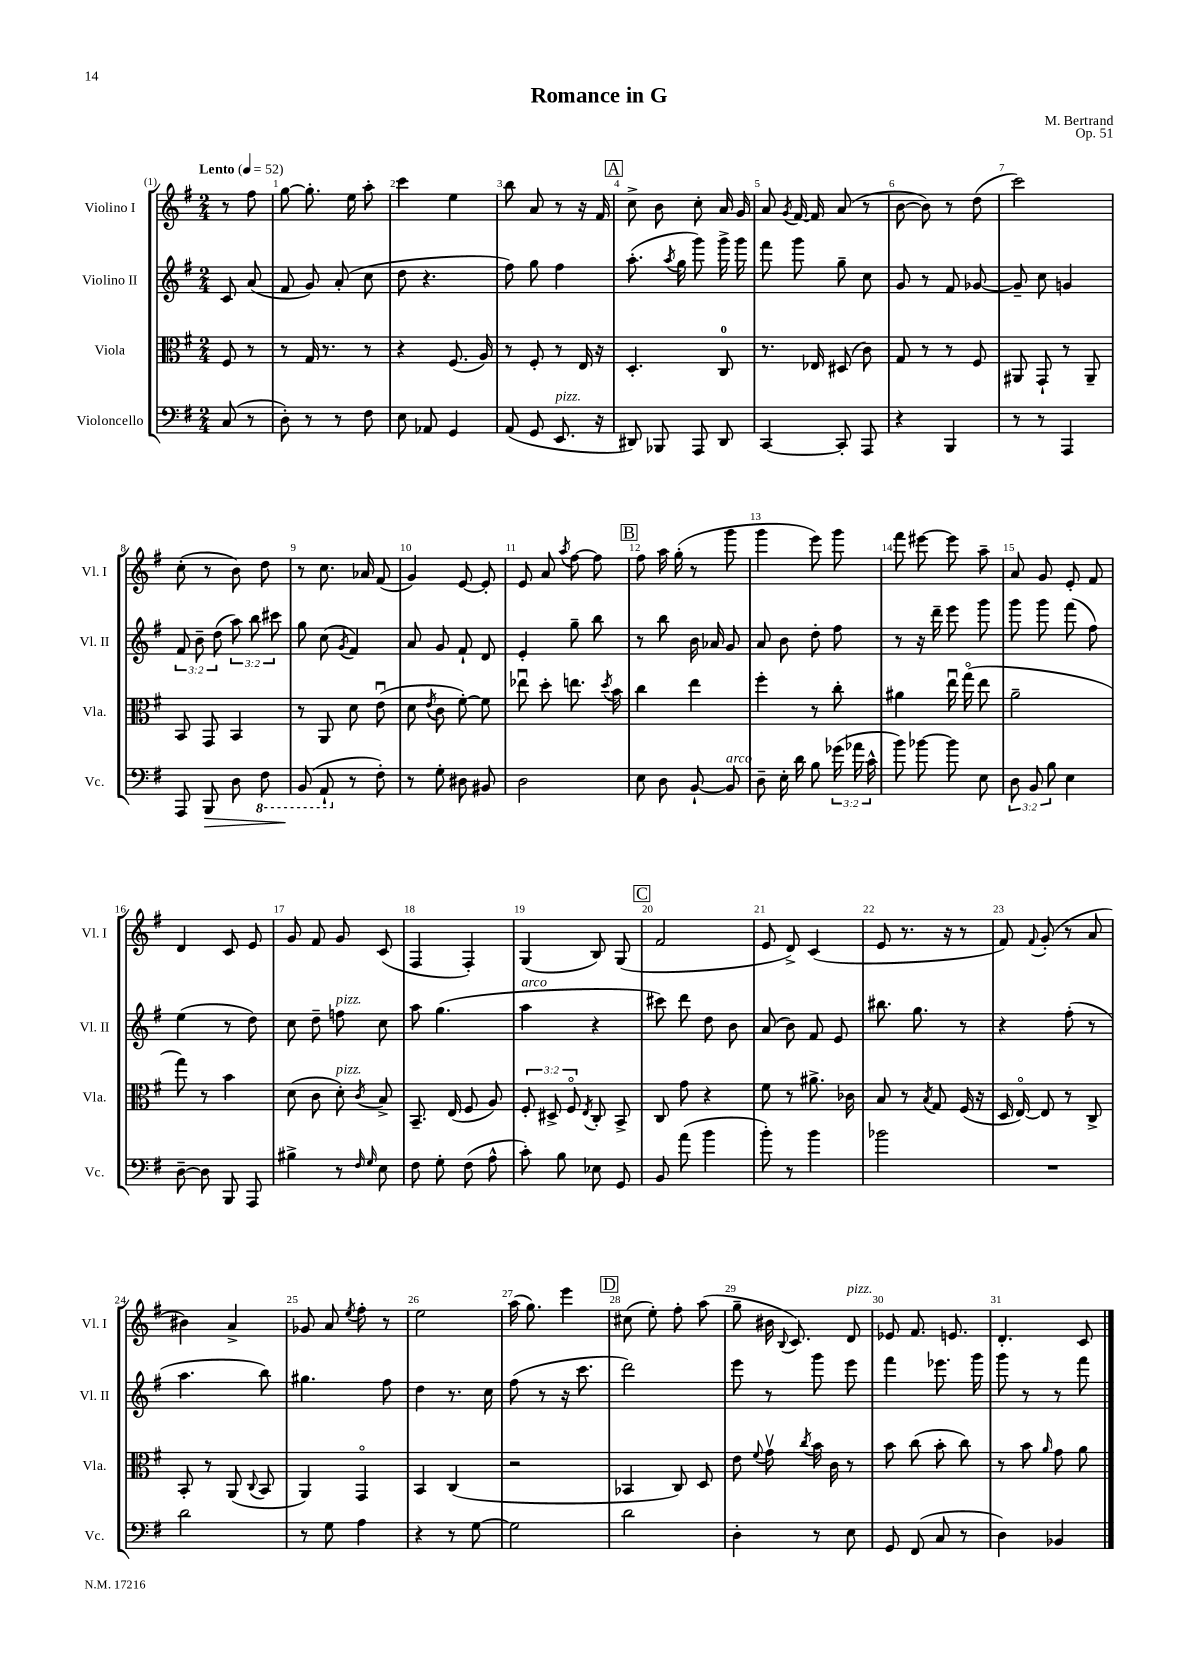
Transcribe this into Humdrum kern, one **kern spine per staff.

**kern	**dynam	**kern	**kern	**kern
*part4	*part4	*part3	*part2	*part1
*staff4	*staff4	*staff3	*staff2	*staff1
*I"Violoncello	*	*I"Viola	*I"Violino II	*I"Violino I
*I'Vc.	*	*I'Vla.	*I'Vl. II	*I'Vl. I
*clefF4	*	*clefC3	*clefG2	*clefG2
*k[f#]	*	*k[f#]	*k[f#]	*k[f#]
*M2/4	*	*M2/4	*M2/4	*M2/4
*MM52	*	*MM52	*MM52	*MM52
=	=	=	=	=
!	!	!	!	!LO:TX:a:B:t=Lento
(8C/	.	8F#/	8c/	8r
8r	.	8r	(8a/	8ff#\
=1	=1	=1	=1	=1
8D'\)	.	8r	8f#/	[8gg\
8r	.	16G/	8g/)	8.gg'\]
.	.	8.r	.	.
8r	.	.	(8a'/	.
.	.	.	.	16ee\
8F#\	.	8r	8cc\	8aa'\
=2	=2	=2	=2	=2
8E\	.	4r	8dd\	4ccc\
8AA-X/	.	.	4.r	.
4GG/	.	(8.F#/	.	4ee\
.	.	16A/)	.	.
=3	=3	=3	=3	=3
(8AA/	.	8r	8ff#\)	8bb\
8GG/	.	8F#'/	8gg\	8a/
!LO:TX:a:i:t=pizz.	!	!	!	!
8.EE/	.	8r	4ff#\	8r
.	.	16E/	.	16r
16r	.	16r	.	16f#/
!!LO:REH:place=s1:t=A
=4	=4	=4	=4	=4
8DD#X/)	.	4.D'/	(8.aa'\	8cc^\
8BBB-X/	.	.	.	8b\
.	.	.	8qaa/	.
.	.	.	16gg\	.
8AAA/	.	.	8ggg\)	8cc'\
8DD#/	.	8C/	16ggg^\	16a/
.	.	.	16ggg\	16g/
=5	=5	=5	=5	=5
[4CC/	.	8.r	8fff#\	8a/
.	.	.	.	8qg/
.	.	.	8ggg\	[16f#/
.	.	16E-X/	.	16f#/]
8CC'/]	.	(8D#X/	8gg~\	(8a/
8AAA/	.	8c\)	8cc\	8r
=6	=6	=6	=6	=6
4r	.	8G/	8g/	[8b\
.	.	8r	8r	8b\])
4BBB/	.	8r	8f#/	8r
.	.	8F#/	[8g-X/	(8dd\
=7	=7	=7	=7	=7
8r	.	8AA#X/	8g-~/]	2ccc\)
8r	.	8GG`/	8cc\	.
4AAA/	.	8r	4gn/	.
.	.	8AA#~/	.	.
!!LO:LB:g=z
=8	=8	=8	=8	=8
8AAA/	.	8BB/	12f#/	(8cc'\
.	.	.	12b~\	.
!	!LO:HP:b	!	!	!
8BBB/	>	8GG/	.	8r
.	.	.	(12dd\	.
8D\	.	4BB/	12aa\)	8b\)
.	.	.	12bb\	.
*8ba	*	*	*	*
8FF#\	.	.	.	8dd\
.	.	.	12ccc#X\	.
=9	=9	=9	=9	=9
(8BBB/	.	8r	8gg\	8r
8AAA`/	]	8AA/	(8cc\	8.cc\
.	.	.	8qg/	.
*X8ba	*	*	*	*
8r	.	8d\	4f#/)	.
.	.	.	.	16a-X/
8F#'\)	.	(8eu\	.	(8f#/
=10	=10	=10	=10	=10
8r	.	8d\	8a/	4g/)
.	.	8qe/	.	.
8G'\	.	8c\	8g/	.
8D#X\	.	[8f#'\)	8f#`/	[8e/
8BB#X/	.	8f#\]	8d/	8e'/]
=11	=11	=11	=11	=11
2D\	.	8ee-Xu\	4e'/	8e/
.	.	8dd'\	.	8a/
.	.	.	.	8qaa/
.	.	8.een\	8gg~\	[8ff#\
.	.	.	8bb\	8ff#\]
.	.	8qdd/	.	.
.	.	16b\	.	.
!!LO:REH:place=s1:t=B
=12	=12	=12	=12	=12
8E\	.	4cc\	8r	8ff#\
8D\	.	.	8bb\	16aa\
.	.	.	.	(16gg'\
[8BB`/	.	4ee\	16b\	8r
.	.	.	16a-X/	.
!LO:TX:a:i:t=arco	!	!	!	!
8BB/]	.	.	8g/	8ggg\
=13	=13	=13	=13	=13
8D~\	.	4ff#'\	8a/	4ggg\
16E'\	.	.	8b\	.
16d\	.	.	.	.
8B\	.	8r	8dd'\	8eee\)
(24g-X\	.	8cc'\	8ff#\	8ggg\
24a-X\	.	.	.	.
24c^^\	.	.	.	.
=14	=14	=14	=14	=14
8b\)	.	4a#X\	8r	8fff#\
[8b-X\	.	.	16r	[8eee#X\
.	.	.	16ddd~\	.
8b-\]	.	16eeu\	8eee\	8eee#\]
.	.	(16gg\	.	.
8E\	.	8ee\	8ggg\	8aa~\
=15	=15	=15	=15	=15
12D\	.	2a~\	8ggg\	8a/
12BB/	.	.	.	.
.	.	.	8ggg\	8g/
12B\	.	.	.	.
4E\	.	.	(8fff#\	8e'/
.	.	.	8ff#\)	8f#/
!!LO:LB:g=z
=16	=16	=16	=16	=16
[8D~\	.	8gg\)	(4ee\	4d/
8D\]	.	8r	.	.
8BBB/	.	4b\	8r	8c/
8AAA/	.	.	8dd\)	8e/
=17	=17	=17	=17	=17
4B#X^\	.	(8d\	8cc\	8g/
.	.	8c\	8dd~\	8f#/
!	!	!	!LO:TX:a:i:t=pizz.	!
!	!	!LO:TX:a:i:t=pizz.	!	!
8r	.	8d'\)	8ffn\	8g/
16qqF#/	.	.	.	.
16qqG/	.	8qc/	.	.
8E\	.	8B^/	8cc\	(8c/
=18	=18	=18	=18	=18
8F#\	.	8.BB~/	8aa\	4F#/
8G'\	.	.	(4.gg\	.
.	.	(16E/	.	.
(8F#\	.	8F#/	.	4F#'/)
8A^^\	.	8A/)	.	.
=19	=19	=19	=19	=19
!	!	!	!LO:TX:a:i:t=arco	!
8c'\)	.	12F#'/	4aa\	(4G/
.	.	12D#X^/	.	.
8B\	.	.	.	.
.	.	12F#/	.	.
.	.	8qE/	.	.
8E-X\	.	8C'/	4r	8B/)
8GG/	.	8BB^/	.	(8G/
!!LO:REH:place=s1:t=C
=20	=20	=20	=20	=20
8BB/	.	8C/	8ccc#X\)	2f#/
(8a\	.	8g\	8ddd\	.
4b\	.	4r	8dd\	.
.	.	.	8b\	.
=21	=21	=21	=21	=21
8b'\)	.	8f#\	(8a/	8e/
8r	.	8r	8b\)	8d^/)
4b\	.	8.a#X^\	8f#/	(4c/
.	.	.	8e/	.
.	.	16c-X\	.	.
=22	=22	=22	=22	=22
2b-X\	.	8B/	8.bb#X\	8e/
.	.	8r	.	8.r
.	.	.	8.gg\	.
.	.	8qB/	.	.
.	.	8G/	.	.
.	.	.	.	16r
.	.	(16F#/	8r	8r
.	.	16r	.	.
=23	=23	=23	=23	=23
2r	.	16D/	4r	8f#/)
.	.	[16E/)	.	.
.	.	.	.	8qqf#/
.	.	8E/]	.	(8g'/
.	.	8r	(8ff#'\	8r
.	.	8C^/	8r	8a/
!!LO:LB:g=z
=24	=24	=24	=24	=24
2d\	.	8BB'/	4.aa\	4b#X\)
.	.	8r	.	.
.	.	(8AA/	.	4a^/
.	.	8qqC/	.	.
.	.	8BB/	8bb\)	.
=25	=25	=25	=25	=25
8r	.	4AA/)	4.gg#X\	8g-X/
8G\	.	.	.	8a/
.	.	.	.	8qee/
4A\	.	4GG/	.	8ff#'\
.	.	.	8ff#\	8r
=26	=26	=26	=26	=26
4r	.	4BB/	4dd\	2ee\
8r	.	(4C/	8.r	.
[8G\	.	.	.	.
.	.	.	16cc\	.
=27	=27	=27	=27	=27
2G\]	.	2r	(8ff#\	(16aa\
.	.	.	.	8.gg\)
.	.	.	8r	.
.	.	.	16r	4eee\
.	.	.	8.ccc\	.
!!LO:REH:place=s1:t=D
=28	=28	=28	=28	=28
2d\	.	4BB-X/	2ddd\)	(8cc#X\
.	.	.	.	8ee'\)
.	.	8C/)	.	8ff#'\
.	.	8D/	.	(8aa\
=29	=29	=29	=29	=29
4D'\	.	8e\	8eee\	8gg~\
.	.	8qqf#/	.	.
.	.	8gv\	8r	16b#X\
.	.	.	.	8qqB/
.	.	.	.	8.c/)
.	.	8qcc/	.	.
8r	.	16b\	8ggg\	.
.	.	16c\	.	.
!	!	!	!	!LO:TX:a:i:t=pizz.
8E\	.	8r	8eee\	8d/
=30	=30	=30	=30	=30
8GG/	.	8b\	4fff#\	8e-X/
(8FF#/	.	(8cc\	.	8.f#/
8C/	.	8b'\	8.eee-X\	.
.	.	.	.	8.en/
8r	.	8cc\)	.	.
.	.	.	16ggg\	.
=31	=31	=31	=31	=31
4D\)	.	8r	8ggg\	4.d'/
.	.	8b\	8r	.
.	.	16qqa/	.	.
4BB-X/	.	8g\	8r	.
.	.	8a\	8fff#\	8c/
==	==	==	==	==
*-	*-	*-	*-	*-
